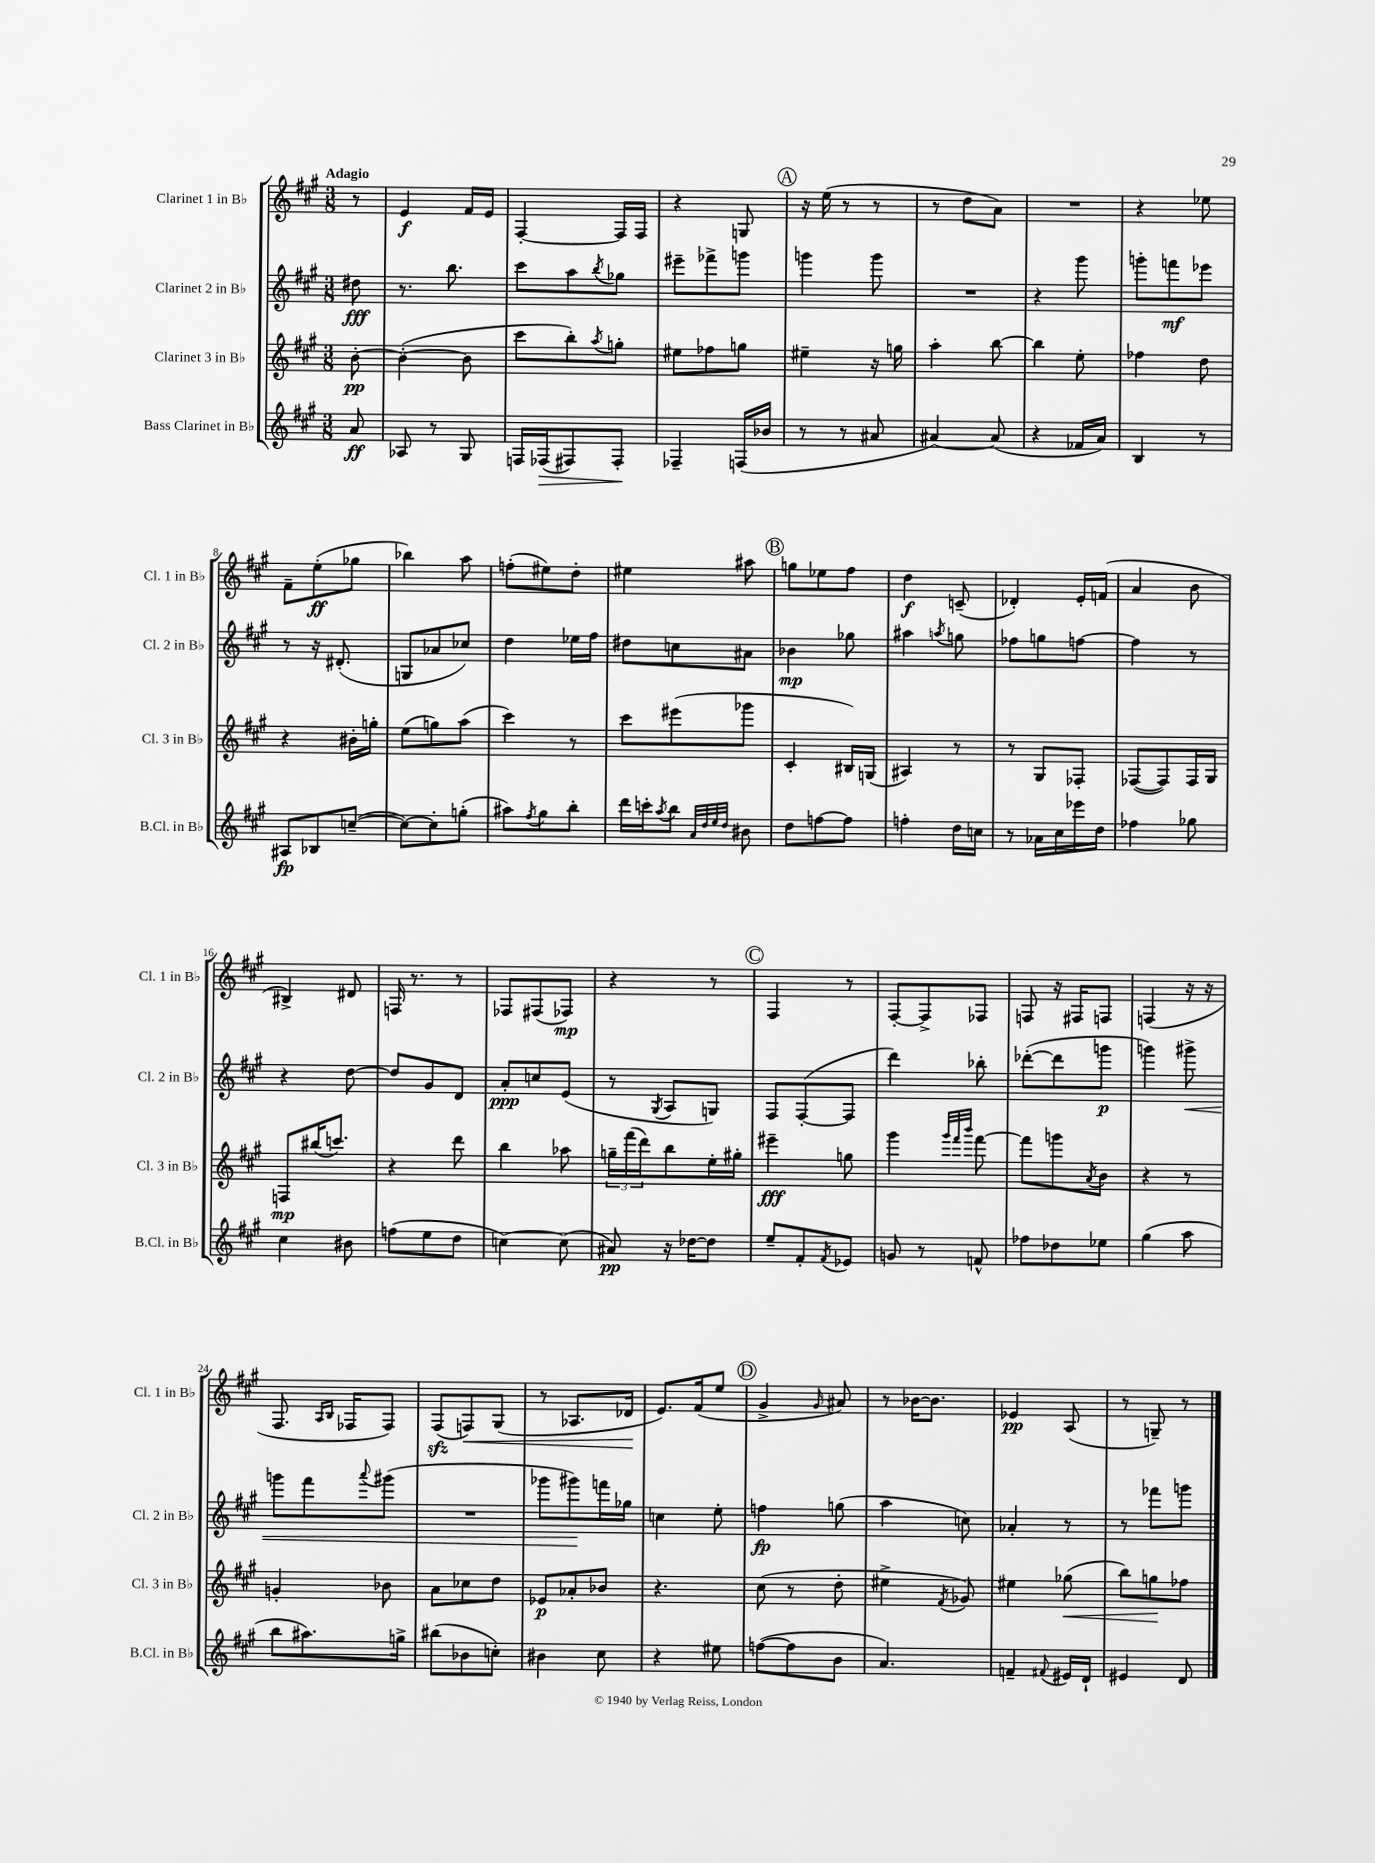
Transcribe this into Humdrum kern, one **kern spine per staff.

**kern	**kern	**kern	**kern
*staff4	*staff3	*staff2	*staff1
*clefG2	*clefG2	*clefG2	*clefG2
*k[f#c#g#]	*k[f#c#g#]	*k[f#c#g#]	*k[f#c#g#]
*M3/8	*M3/8	*M3/8	*M3/8
8a	[8b'	8dd#	8r
=	=	=	=
8A-	(4b'_	8.r	4e
8r	.	.	.
.	.	8.bb	.
8G#	8b]	.	16f#
.	.	.	16e
=	=	=	=
16F	8ccc#	8ccc#	[4F#'
(16F-	.	.	.
8F#)	8bb')	8aa	.
.	8qaa	8qbb	.
8F#'	8gg'	8gg-	16F#]
.	.	.	16F#
=	=	=	=
4F-~	8ee#	8eee#~	4r
.	8ff-	8fff-^	.
(16F	8gg	8ggg	8G
16b-	.	.	.
=	=	=	=
8r	4ee#~	4ggg	16r
.	.	.	(16ee
8r	.	.	8r
8a#	16r	8ggg	8r
.	16gg	.	.
=	=	=	=
[4a#)	4aa'	4.r	8r
.	.	.	8dd
(8a#]	[8bb	.	8a)
=	=	=	=
4r	4bb]	4r	4.r
16f-	8ee'	8ggg#	.
16a)	.	.	.
=	=	=	=
4B	4ff-	8ggg'	4r
.	.	8fff	.
8r	8dd	8eee-	8ee-
=	=	=	=
8A#	4r	8r	8f#~
8B-	.	16r	(8ee'
.	.	(8.d#'	.
([8cc~	16b#'	.	8gg-
.	16gg'	.	.
=	=	=	=
8cc_)	(8ee	8G	4bb-)
8cc']	8gg)	8a-	.
(8gg'	(8aa	8cc-)	8aa
=	=	=	=
8aa#)	4ccc#)	4dd	(8ff'
8qff#	.	.	.
8gg#	.	.	8ee#)
8bb'	8r	16ee-	8dd'
.	.	16ff#	.
=	=	=	=
16ddd	8ccc#	8dd#	4ee#
16ccc'	.	.	.
8qaa	.	.	.
8bb	(8eee#	8cc	.
32qqa	.	.	.
32qqdd	.	.	.
32qqee	.	.	.
32qqdd	.	.	.
8b#	8ggg-	8a#	8aa#
=	=	=	=
8dd	4c#'	4b-	8gg
[8ff	.	.	8ee-
8ff]	16B#)	8gg-	8ff#
.	(16G	.	.
=	=	=	=
4ff'	4A#)	4aa#	4dd
.	.	8qaa	.
16dd	8r	8gg	(8c~
16cc	.	.	.
=	=	=	=
8r	8r	8ff-	4d-')
16a-	8G#	8gg	.
16cc#	.	.	.
16eee-	8F-'	[8ff	16e'
16dd	.	.	(16f
=	=	=	=
4ff-	([8F-	4ff]	4a
.	8F-])	.	.
8gg-	16F-	8r	8b
.	16G#	.	.
=	=	=	=
4cc#	8F	4r	4B#^)
.	(16bb#	.	.
.	8.ccc)	.	.
8b#	.	[8dd	8d#
=	=	=	=
(8ff	4r	8dd]	16F
.	.	.	8.r
8ee	.	8g#	.
8dd	8ddd	8d	8r
=	=	=	=
[4cc)	4bb	8a'	8F-
.	.	8cc	(8F#
(8cc]	8aa-	(8e	8F-)
=	=	=	=
8a#)	24gg~	8r	4r
.	(24fff#	.	.
.	24ddd)	.	.
.	.	8qG#	.
16r	8bb	8A	.
[16dd-	.	.	.
8dd-]	16ee'	8G)	8r
.	16gg#'	.	.
=	=	=	=
8ee~	4eee#~	8F#	4F#
8f#'	.	([8F#'	.
8qf#	.	.	.
8e-	8gg	8F#]	8r
=	=	=	=
8g	4ggg#	4ddd)	[8F#'
8r	.	.	8F#^]
.	32qqggg#	.	.
.	32qqfff#	.	.
.	32qqbbb	.	.
8f^^	[8fff#	8bb-'	8F-
=	=	=	=
8ff-	8fff#]	([8ddd-'	8F
8dd-	8ggg	8ddd-]	16r
.	.	.	16F#
.	8qa	.	.
8ee-	8b	8ggg	8F
=	=	=	=
(4gg#	4r	4ggg)	(4F
8aa	8r	8ggg#^	16r
.	.	.	16r
=	=	=	=
8bb	4g'	8ggg	8.F#
8.aa#)	.	8fff#	.
.	.	.	16qqA
.	.	.	16qqB
.	.	.	16F-
.	.	8qqaaa	.
.	8b-	(8ggg#	8F-)
16gg^	.	.	.
=	=	=	=
(8bb#	8a	4.r	(8F#
8b-	8cc-	.	8F)
8cc')	8dd	.	(8G#
=	=	=	=
4b#	8e-	8ggg-	8r
.	8a-'	8ggg#)	8.A-
8cc#	8b-	16fff	.
.	.	16gg-	16d-
=	=	=	=
4r	4.r	4cc	8.e)
.	.	.	(16f#
8ee#	.	8ee'	8ee
=	=	=	=
([8ff	(8cc#	4ff	4g#^
8ff]	8r	.	.
.	.	.	16qqg#
8b	8dd'	(8gg	8a#)
=	=	=	=
4.a)	4ee#^	4aa	8r
.	.	.	[16b-
.	.	.	8.b-]
.	8qf#	.	.
.	8g-)	8cc)	.
=	=	=	=
4f~	4ee#	4a-'	4e-
8qqf#	.	.	.
16e#	(8gg-	8r	(8A
16d`	.	.	.
=	=	=	=
4e#	8bb)	8r	8r
.	8gg	8fff-	8G~)
8d	8ff-	8ggg	8r
==	==	==	==
*-	*-	*-	*-
